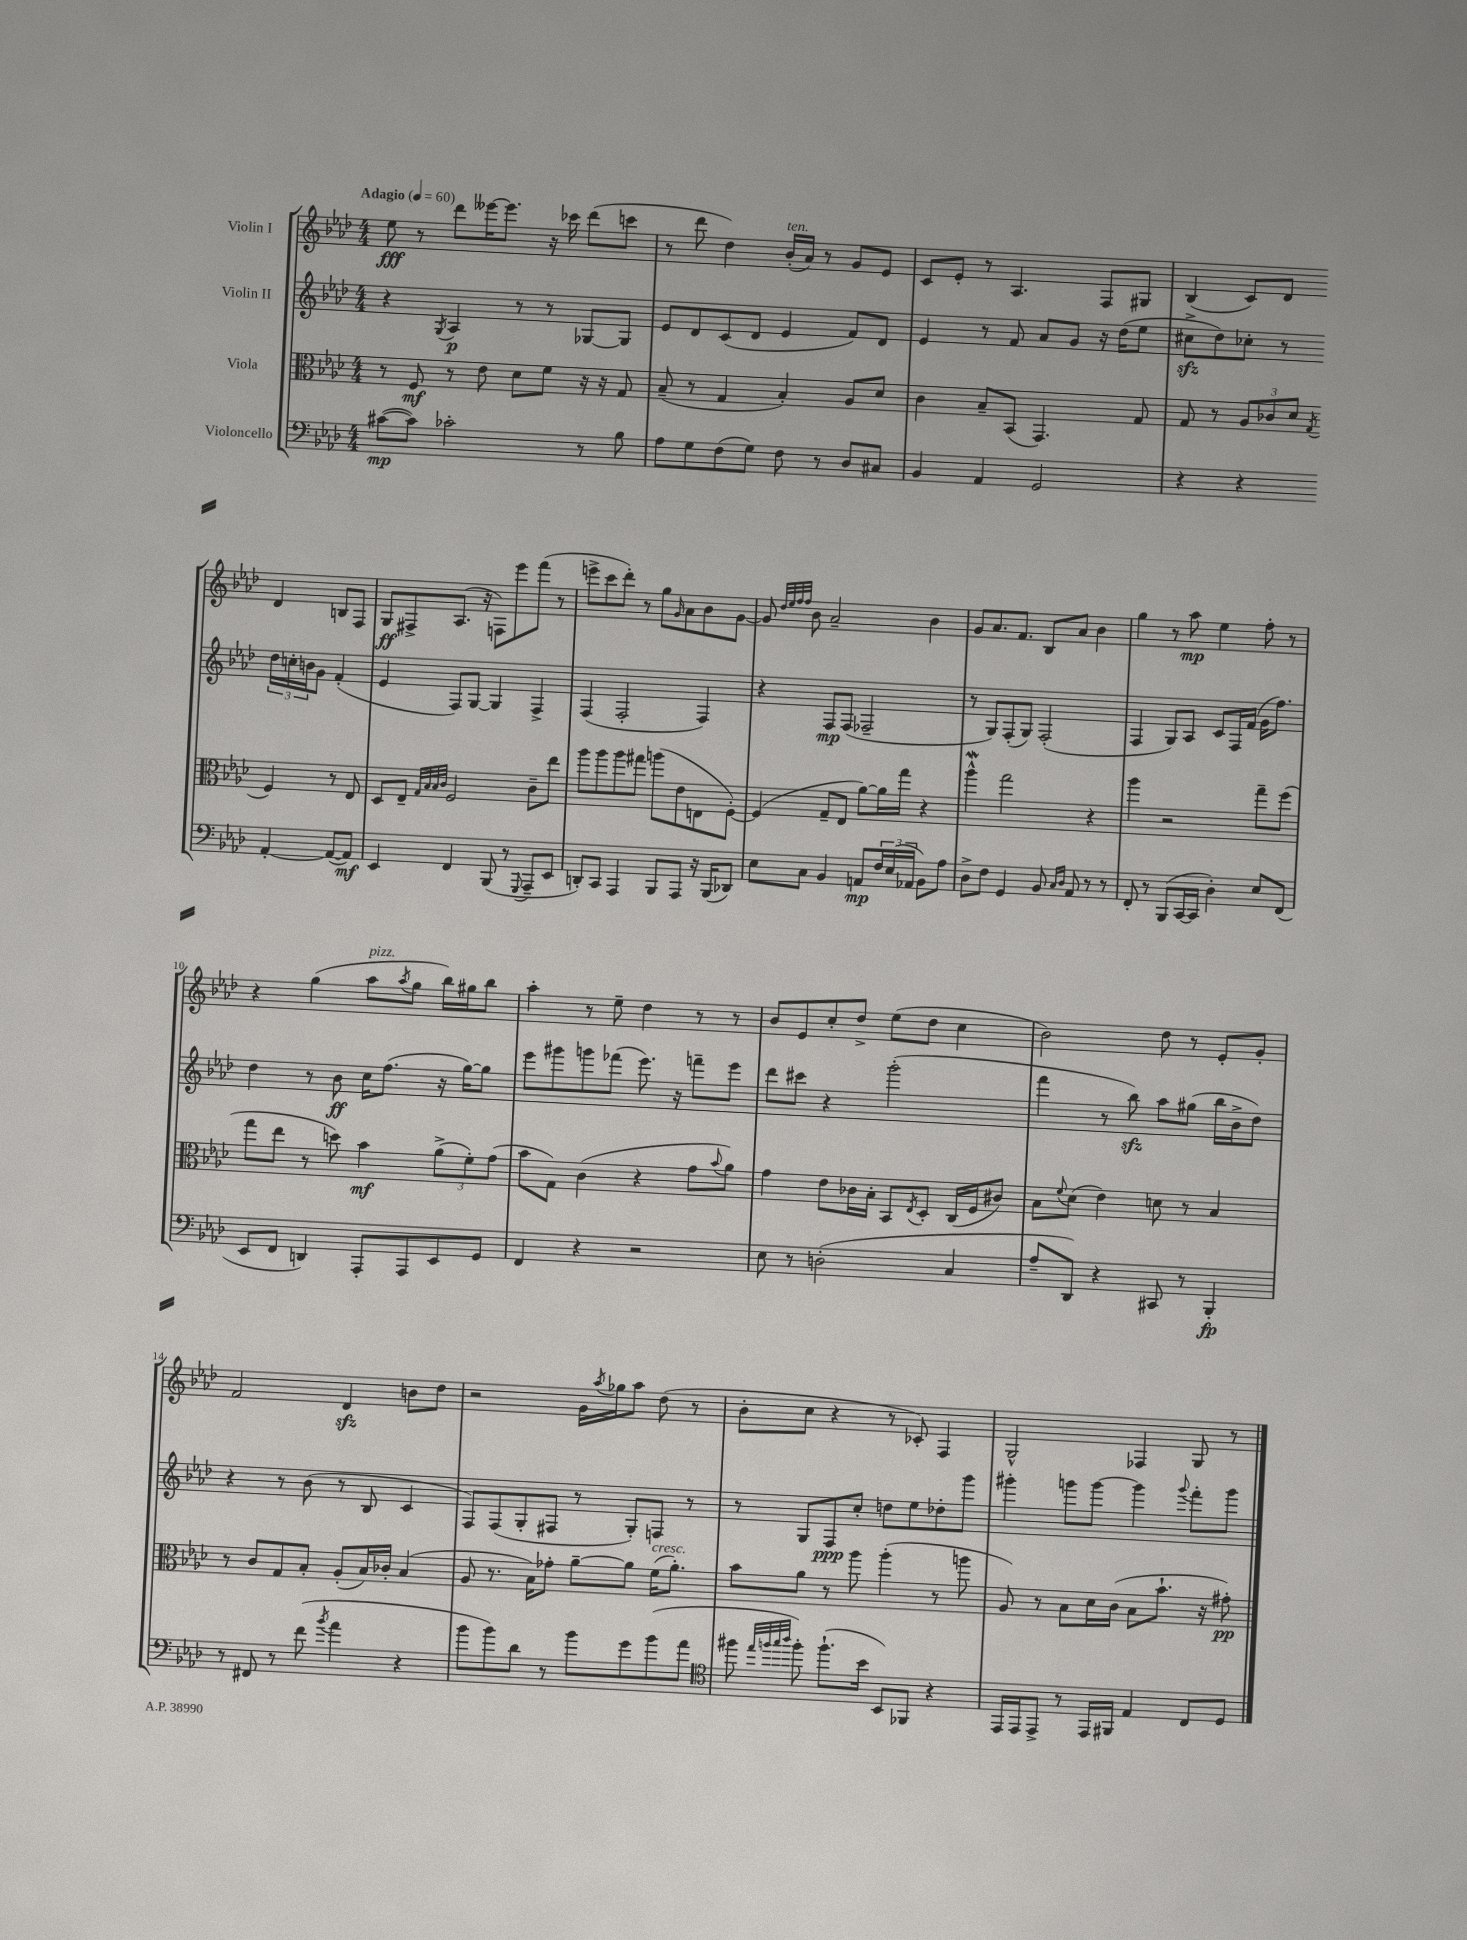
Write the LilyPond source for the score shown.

<<
\new StaffGroup <<
\new Staff = "s0" \with { instrumentName = "Violin I" } {
    \clef treble \key aes \major \numericTimeSignature \time 4/4 \tempo "Adagio" 4 = 60
    ees''8\fff r8 des'''8 eeses'''16~ eeses'''8. r16 ces'''16 des'''8( c'''8 |
    r8 des'''8 des''4) bes'16-.^\markup { \italic "ten." }( aes'16) r8 g'8 ees'8 |
    c'8 ees'8-. r8 aes4. f8 gis8 |
    bes4( c'8) des'8 des'4 b8 f8 |
    g8\ff fis8-> aes8.( r16 f8) ees'''8 f'''8( r8 |
    e'''8-> c'''8 des'''8-.) r8 g''8 \grace { g'16 } aes'8 bes'8 g'8~ |
    g'8 \grace { des''32 ees''32 f''32 f''32 } bes'8 aes'2-- bes'4 |
    g'8 aes'8. f'8. bes8 aes'8 bes'4 |
    g''4 r8 aes''8\mp ees''4 f''8-. r8 |
    r4 g''4( aes''8^\markup { \italic "pizz." } \acciaccatura { aes''8 } g''8 bes''16) gis''16 bes''8 |
    aes''4-. r8 ees''8-- des''4 r8 r8 |
    bes'8 ees'8 c''8-. des''8-> ees''8( des''8 c''4 |
    bes'2) des''8 r8 ees'8-. g'8-. |
    f'2 des'4\sfz b'8 des''8 |
    r2 g'16 \acciaccatura { aes''8 } ges''16 aes''8 des''8( r8 |
    bes'8-. c''8 r4 r8 ces'8-.) f4 |
    g2-^ fes4 g8 r8 \bar "|." |
}
\new Staff = "s1" \with { instrumentName = "Violin II" } {
    \clef treble \key aes \major \numericTimeSignature \time 4/4
    r4 \acciaccatura { g8 } aes4\p r8 r8 ges8~ ges8 |
    ees'8 des'8 c'8( des'8 ees'4 f'8) des'8 |
    ees'4 r8 f'8 aes'8 g'8 r16 des''16( ees''8 |
    cis''8->\sfz des''8) ces''8-. r8 \tuplet 3/2 { des''16 c''16-. b'16 } g'8 f'4-.( |
    ees'4 f8) g8~ g4 f4-> |
    f4( f2-. f4) |
    r4 f8\mp f8( fes2-- |
    r8 g8) f8-.( g8) f2-.( |
    f4 g8) aes8 c'8 f16 f'16( g'16 f''8.) |
    des''4 r8 bes'8\ff c''16 f''8.( r16 g''16~) g''8 |
    ees'''8 gis'''8 g'''8 fes'''8( ees'''8.) r16 f'''8-- ees'''8 |
    des'''8 cis'''8 r4 g'''2-.( |
    f'''4 r8 bes''8\sfz) aes''8 gis''8( bes''16 bes'16-> des''8) |
    r4 r8 bes'8( r8 bes8 c'4 |
    f8) f8( g8-. fis8 r8 g8-.) f8 r8 |
    r8 g8 f8\ppp c''8-. d''8 ees''8 des''8-. g'''8 |
    gis'''4-. g'''8 g'''8~ g'''4 \appoggiatura { g'''8 } f'''8-. g'''8 \bar "|." |
}
\new Staff = "s2" \with { instrumentName = "Viola" } {
    \clef alto \key aes \major \numericTimeSignature \time 4/4
    r8 f8\mf r8 ees'8 des'8 f'8 r16 r16 g8 |
    bes8--( r8 g4 bes4-.) aes8 des'8 |
    c'4 bes8-- bes,8( g,4.) g8 |
    g8 r8 \tuplet 3/2 { aes8 ces'8 des'8 } \acciaccatura { g8 } f4 r8 ees8 |
    des8 ees8-- \grace { g32 bes32 bes32 c'32 } f2 c'8-- ees''8 |
    aes''8 aes''8 aes''8 gis''8 a''8( ees'8 e8 f8~-.) |
    f4( g8-- ees8 aes'8~) aes'16 g''16 r4 |
    aes''4-^\mordent g''2 r4 |
    aes''4 r2 g''8-- f''8( |
    g''8 ees''8 r8 d''8) bes'4\mf \tuplet 3/2 { aes'8->( f'8-.) g'8( } |
    bes'8 g8) c'4( r4 g'8 \appoggiatura { bes'8 } aes'8) |
    g'4 ees'8 ces'16 bes16-. bes,8 \acciaccatura { ees8 } des8-. c16( f16 cis'8) |
    bes8 \appoggiatura { f'8 } des'8( ees'4) d'8 r8 bes4 |
    r8 c'8 g8 bes8-. aes8-.( bes16) ces'16-. bes4( |
    aes8 r8. bes16) ges'8-. aes'8~-- aes'8 f'16^\markup { \italic "cresc." }( aes'8.-.) |
    bes'8 aes'8 r8 aes''8 aes''4-.( r8 a''8 |
    aes8) r8 bes8 des'16 c'16( bes8 bes'8.-! r16 gis'8-.\pp) \bar "|." |
}
\new Staff = "s3" \with { instrumentName = "Violoncello" } {
    \clef bass \key aes \major \numericTimeSignature \time 4/4
    cis'8~\mp( cis'8) ces'2-. r8 bes8 |
    aes8 g8 f8( g8) f8 r8 des8 cis8 |
    bes,4 aes,4 g,2 |
    r4 r4 aes,4~-. aes,8~( aes,8\mf) |
    ees,4 f,4 bes,,8( r8 \appoggiatura { g,,8 } aes,,8-- ees,8 |
    d,8-.) c,8 aes,,4 bes,,8 aes,,8 r16 bes,,16( des,8) |
    ees8 c8 bes,4 a,8\mp \tuplet 3/2 { f16 ees16( aes,16 } bes,8) aes8 |
    des8-> f8 g,4 bes,8 \grace { c16 des16 } aes,8 r8 r8 |
    f,8-. r8 bes,,8( c,16~ c,16 des4-.) ees8 f,8( |
    ees,8 f,8 d,4) aes,,8-. aes,,8 ees,8 g,8 |
    f,4 r4 r2 |
    ees8 r8 d2-.( c4 |
    aes8-- des,8) r4 cis,8 r8 bes,,4-.\fp |
    r8 fis,8 r8 f'8( \acciaccatura { bes'8 } aes'4 r4 |
    bes'8 bes'8) des'8 r8 bes'8 g'8 bes'8( aes'8 |
    \clef tenor fis''8 \grace { ees''32 f''32 g''32 aes''32 } f''8-.) f''8.-!( bes'16 bes,8) fes,8 r4 |
    ees,16 ees,16 ees,8-> r8 ees,16 fis,16 ees4 c8 des8 \bar "|." |
}
>>
>>
